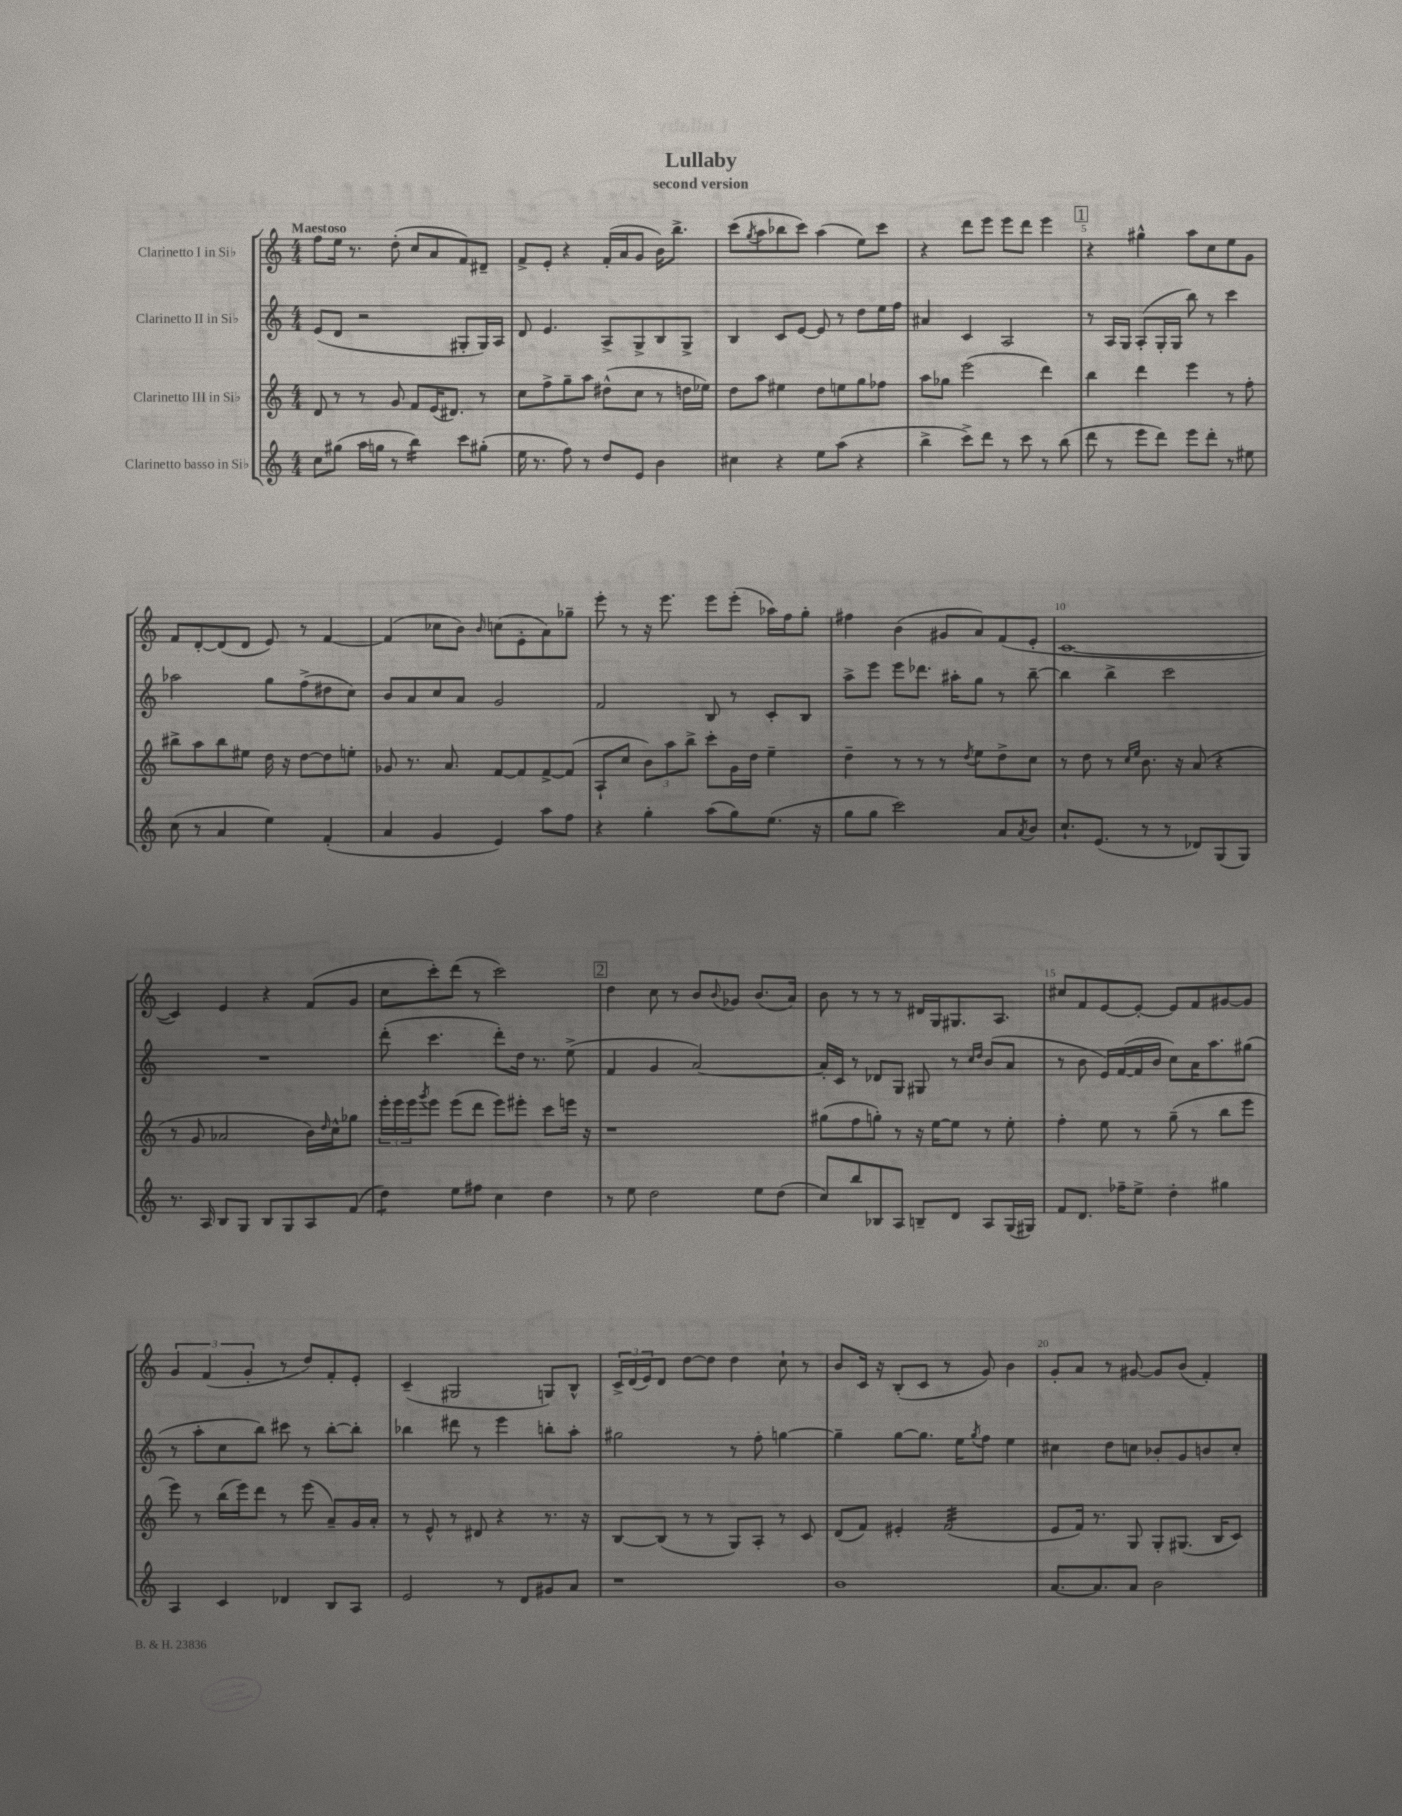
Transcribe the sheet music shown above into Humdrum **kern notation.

**kern	**kern	**kern	**kern
*staff4	*staff3	*staff2	*staff1
*clefG2	*clefG2	*clefG2	*clefG2
*k[]	*k[]	*k[]	*k[]
*M4/4	*M4/4	*M4/4	*M4/4
8cc	8d	(8e	8ff
(8gg#	8r	8d	16ee
.	.	.	8.r
16aa	8r	2r	.
16gg	.	.	.
8r	8g	.	(8dd'
4bb)	8f	.	8cc
.	(16e	.	8a
.	8.d#)	.	.
8ccc	.	8G#'	8f)
(8gg#'	8r	16G#)	8d#~
.	.	16A	.
=	=	=	=
16ee	8cc	8d	8f^
8.r	.	.	.
.	8ff^	4.e	8e'
8ff)	8gg~	.	4r
8r	8aa	.	.
8dd	(8dd#^^	8A^	(16f'
.	.	.	16a
8e	8cc	8G^	8g
4b	8r	8B	16b)
.	.	.	8.bb^
.	16dd	8G^	.
.	16ee-)	.	.
=	=	=	=
4cc#	8dd	4B	(8ccc
.	.	.	8qgg
.	8aa	.	8aa
4r	4ee#	8c	8bb-
.	.	[8e	8ccc)
8ee	8dd	8e]	(4aa
(8aa	8ee	8r	.
4r	8gg	8dd	8ee)
.	8ff-	16ee	8ccc
.	.	16ff	.
=	=	=	=
4bb^	8aa	4a#	4r
.	8gg-	.	.
8ccc^)	(2eee	4c	8ddd
8ddd	.	.	8eee
8r	.	2A	8eee
8ccc	.	.	8ddd
8r	4ddd)	.	4eee
(8bb	.	.	.
=	=	=	=
8ddd	4bb	8r	4r
8r	.	16A	.
.	.	16G	.
8eee	4ddd	(8A'	4gg#^^
8ddd)	.	16G'	.
.	.	16G	.
8eee	4eee	8bb)	8aa
8ddd'	.	8r	8cc
8r	8r	4ccc	8ee
8ee#	8ff'	.	8g
=	=	=	=
(8cc	8bb#^	2aa-	8f
8r	8aa	.	[8d'
4a	8bb#	.	(8d]
.	8ee#	.	8d
4ee)	16dd	8gg	8e)
.	16r	.	.
.	[8dd	(8ff^	8r
(4f'	8dd]	8dd#	[4f
.	8ee'	8cc)	.
=	=	=	=
4a	8g-	8b	(4f]
.	8.r	8a	.
4g	.	8cc	8cc-
.	8.a	.	.
.	.	8a	8b)
.	.	.	16qqb
4e)	[8f	2g	(8cc
.	8f]	.	8e'
8aa	[8f^	.	8a)
8ff	(8f]	.	8gg-~
=	=	=	=
4r	8A`	2f	8eee'
.	8cc	.	8r
4gg'	12b)	.	16r
.	.	.	8.eee
.	12aa	.	.
.	12bb^	.	.
(8aa	8ccc'	8B	8eee
8gg)	16g	8r	(8eee'
.	16dd	.	.
(8.ee	4ee~	8c'	16aa-)
.	.	.	16ff
.	.	8B	8gg'
16r	.	.	.
=	=	=	=
8gg	4dd~	8aa^	4ff#
8gg	.	8eee	.
2ccc)	8r	8eee	(4b
.	8r	8.ddd-	.
.	8r	.	8g#
.	.	16aa#'	.
.	8qdd	.	.
.	8ee	8gg	8a)
8a	8dd^	8r	(8f
8qa	.	.	.
8b	8cc	[8bb~	8e'
=	=	=	=
8.cc`	8r	4bb]	[1c
.	8dd	.	.
(8.e	.	.	.
.	8r	4bb^	.
.	16qqcc	.	.
.	16qqee	.	.
8r	8.b	.	.
8r	.	2ccc	.
.	16r	.	.
8d-)	(8a	.	.
(8G	4r	.	.
8G)	.	.	.
=	=	=	=
8.r	8r	1r	4c])
.	8g	.	.
16A	.	.	.
8B	2a-	.	4e
8G	.	.	.
8B	.	.	4r
8G	.	.	.
8A	16b)	.	(8f
.	16qqdd	.	.
.	16cc^^	.	.
(8f	8gg-	.	8g
=	=	=	=
4dd)	24eee'	(8ddd'	8cc
.	24eee	.	.
.	24eee	.	.
.	8qggg	.	.
.	8eee	4.ccc	8ccc')
8ee	(8eee	.	(8ddd
8ff#	8ddd	.	8r
4cc	8eee)	8ddd')	2ccc)
.	8eee#'	16dd	.
.	.	8.r	.
4dd	8ccc	.	.
.	16eee	(8ee^	.
.	16r	.	.
=	=	=	=
8r	1r	4f	4dd
8ee	.	.	.
2dd	.	4g	8cc
.	.	.	8r
.	.	[2a)	8b
.	.	.	8qqb
.	.	.	8g-
8ee	.	.	(8.b
(8dd	.	.	.
.	.	.	16a)
=	=	=	=
8cc)	(8gg#	16a']	8b
.	.	16c	.
8bb	8ff	8r	8r
8B-	8gg')	8d-	8r
8A	8r	8G	8r
8B~	16r	8G#	16d#
.	[16ee	.	16G
8d	8ee]	8r	8.G#
.	.	16qqcc	.
.	.	16qqdd	.
8A	8r	(8b	.
.	.	.	8.A
(16G	8ee'	8a	.
16G#)	.	.	.
=	=	=	=
8f	4ff'	8r	8cc#
8.d	.	8b	8f
.	8ee	16e)	[8e
16ff-~	.	([16f	.
8ee^	8r	16f]	8e'_
.	.	16b	.
4dd'	(8gg~	8cc)	8e]
.	8r	16a	8f
.	.	8.aa	.
4gg#	8bb	.	[8g#
.	8eee	(8gg#	8g#]
=	=	=	=
4A	8eee)	8r	6g
.	8r	8aa'	.
.	.	.	(6f
4c	(16bb	8cc	.
.	16eee)	.	.
.	.	.	6g'
.	8ddd	8bb)	.
4d-	8r	8ccc#	8r
.	(8eee	8r	8dd)
8B	8a~)	[8bb'	8f'
8A	16g	8bb']	8e'
.	16a'	.	.
=	=	=	=
2e	8r	4bb-	(4c~
.	8e^^	.	.
.	8r	8ddd#	2G#
.	8d#	8r	.
8r	4r	4eee	.
8d	.	.	.
8g#	8.r	8bb'	8G)
8a	.	8aa'	8B^^
.	16r	.	.
=	=	=	=
1r	[8B	2gg#	24c^
.	.	.	(24d
.	.	.	24e)
.	(8B]	.	8d
.	8r	.	[8dd
.	8r	.	8dd]
.	8G)	8r	4dd
.	8A'	8ff'	.
.	8r	[4gg	8cc`
.	8c	.	8r
=	=	=	=
1b	(8d	4gg~]	8b
.	8f)	.	16c
.	.	.	16r
.	4e#'	[8gg	(8B'
.	.	8.gg]	8c
.	(2f	.	8r
.	.	16ee	.
.	.	8qgg	.
.	.	8ff	8g)
.	.	4ee	4b
=	=	=	=
[8.a	8e	4cc#	8g'
.	16f)	.	8a
8.a]	8.r	.	.
.	.	8dd	8r
8a	8G	8cc	[8g#
2b	8G'	8b-'	8g#]
.	(8.G#	8g	(8b
.	.	8b	4f')
.	16B	.	.
.	8c)	8cc'	.
==	==	==	==
*-	*-	*-	*-
